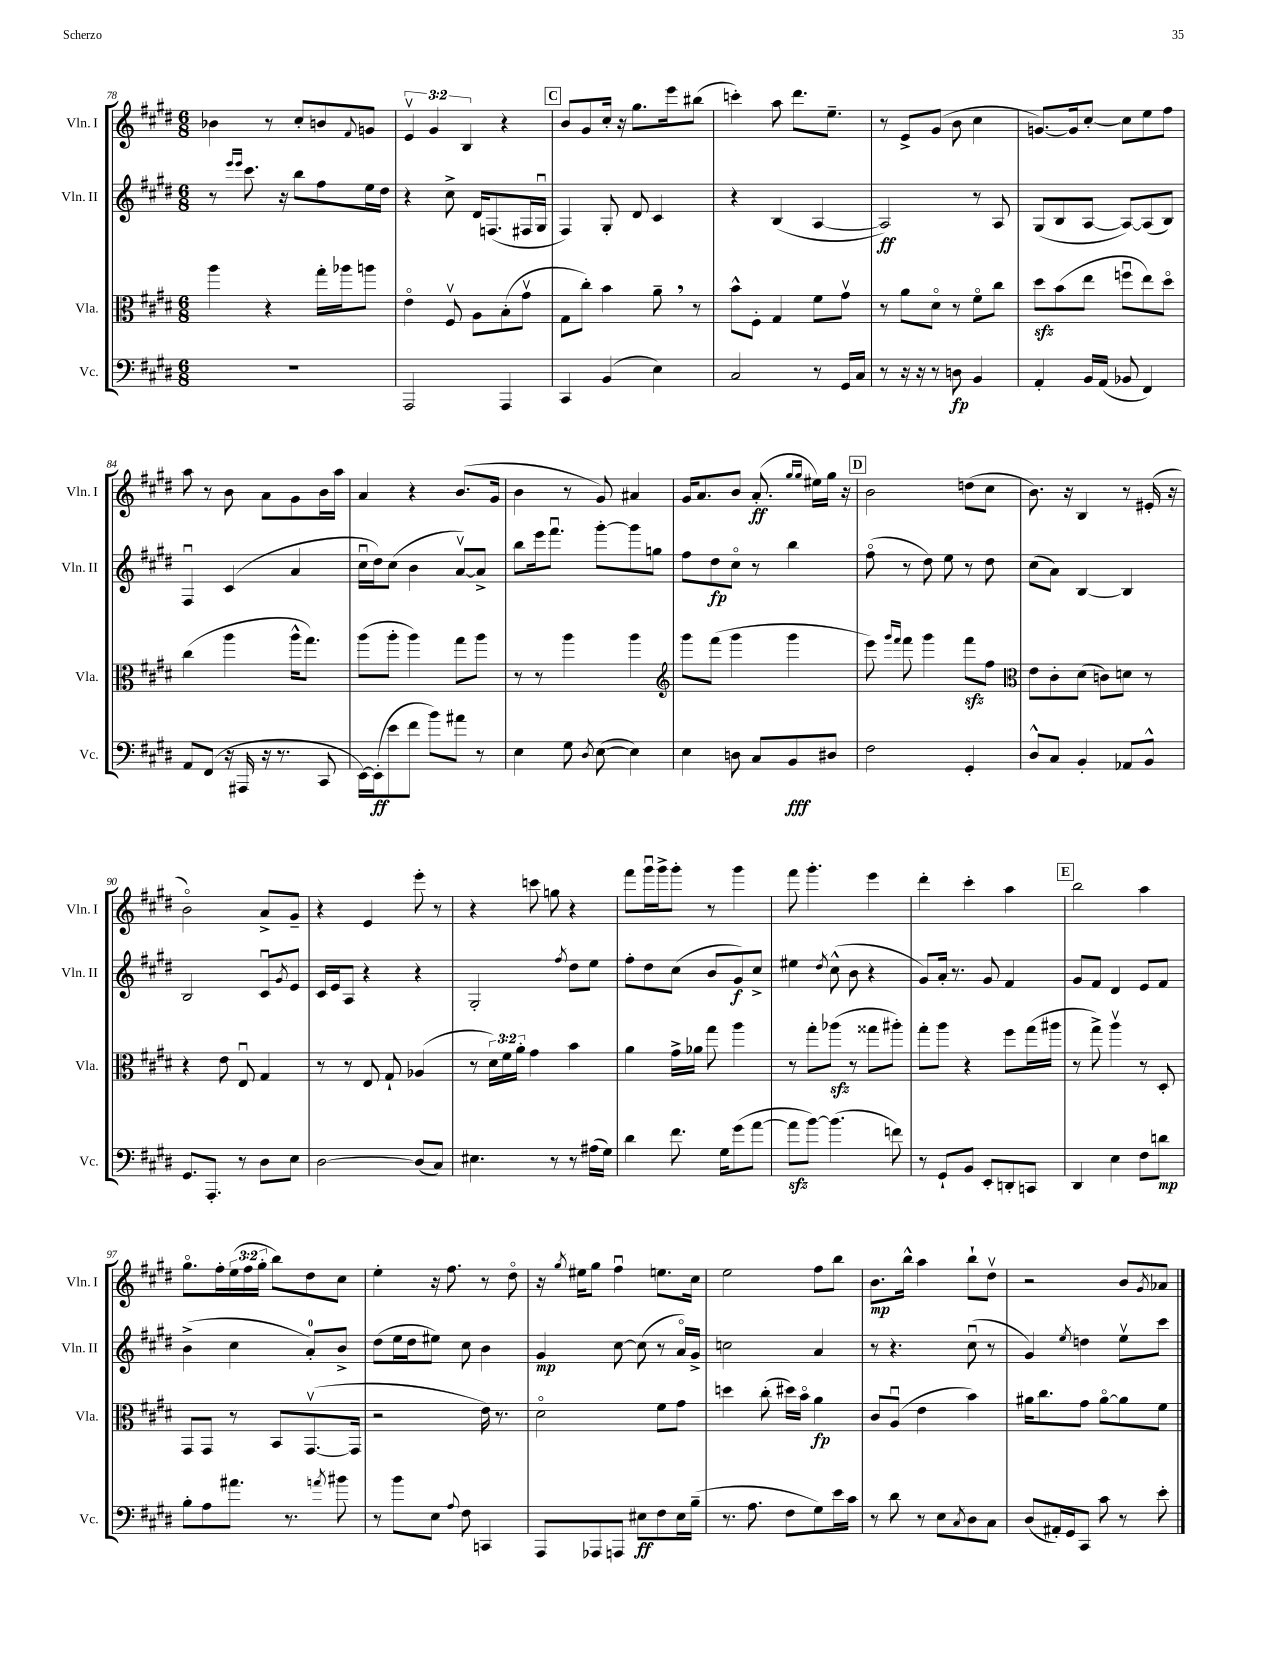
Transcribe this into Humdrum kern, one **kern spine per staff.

**kern	**dynam	**kern	**dynam	**kern	**dynam	**kern	**dynam
*part4	*part4	*part3	*part3	*part2	*part2	*part1	*part1
*staff4	*staff4	*staff3	*staff3	*staff2	*staff2	*staff1	*staff1
*I"Vc.	*	*I"Vla.	*	*I"Vln. II	*	*I"Vln. I	*
*I'Vc.	*	*I'Vla.	*	*I'Vln. II	*	*I'Vln. I	*
*clefF4	*	*clefC3	*	*clefG2	*	*clefG2	*
*k[f#c#g#d#]	*	*k[f#c#g#d#]	*	*k[f#c#g#d#]	*	*k[f#c#g#d#]	*
*M6/8	*	*M6/8	*	*M6/8	*	*M6/8	*
=78	=78	=78	=78	=78	=78	=78	=78
2.r	.	4aa\	.	8r	.	4b-X\	.
.	.	.	.	16qqeee/LL	.	.	.
.	.	.	.	16qqeee/JJ	.	.	.
.	.	.	.	8.ccc#\	.	.	.
.	.	4r	.	.	.	8r	.
.	.	.	.	16r	.	.	.
.	.	.	.	8bb\L	.	8cc#'/L	.
.	.	16gg#'\LL	.	8ff#\	.	8bn/	.
.	.	16aa-X\J	.	.	.	.	.
.	.	.	.	.	.	8qqf#/	.
.	.	8aan\J	.	16ee\L	.	8gn/J	.
.	.	.	.	16dd#\JJ	.	.	.
=79	=79	=79	=79	=79	=79	=79	=79
2AAA/	.	4e\	.	4r	.	6ev/	.
.	.	.	.	.	.	6g#/	.
.	.	8F#v/	.	8cc#^\	.	.	.
.	.	.	.	.	.	6B/	.
.	.	8A\L	.	16d#/KL	.	.	.
.	.	.	.	(8.Fn/	.	.	.
4AAA/	.	(8B'\	.	.	.	4r	.
.	.	8g#v\J	.	16F#X/L	.	.	.
.	.	.	.	16G#u/JJ	.	.	.
!!LO:REH:place=s1:t=C
=80	=80	=80	=80	=80	=80	=80	=80
4CC#/	.	8G#\L	.	4F#/)	.	8b/L	.
.	.	8cc#'\J)	.	.	.	8g#/	.
(4BB/	.	4b\	.	8G#'/	.	16cc#'/Jk	.
.	.	.	.	.	.	16r	.
.	.	.	.	8d#/	.	8.gg#\L	.
4E\)	.	8a~,\	.	4c#/	.	.	.
.	.	.	.	.	.	16eee\k	.
.	.	8r	.	.	.	(8bb#X\J	.
=81	=81	=81	=81	=81	=81	=81	=81
2C#/	.	8b^^\L	.	4r	.	4cccn'\)	.
.	.	8F#'\J	.	.	.	.	.
.	.	4G#/	.	(4B/	.	8aa\	.
.	.	.	.	.	.	8.ddd#\L	.
8r	.	8f#\L	.	[4A/	.	.	.
.	.	.	.	.	.	8.ee~\J	.
16GG#/LL	.	8g#v\J	.	.	.	.	.
16C#/JJ	.	.	.	.	.	.	.
=82	=82	=82	=82	=82	=82	=82	=82
8r	.	8r	.	2A/])	ff	8r	.
16r	.	8a\L	.	.	.	8e^/L	.
16r	.	.	.	.	.	.	.
8r	.	8d#\J	.	.	.	(8g#/J	.
8Dn\	fp	8r	.	.	.	8b\	.
4BB/	.	8f#\L	.	8r	.	4cc#\	.
.	.	8cc#\J	.	8A/	.	.	.
=83	=83	=83	=83	=83	=83	=83	=83
4AA'/	.	8dd#zz\L	.	(8G#/L	.	[8.gn/L)	.
.	.	(8b\	.	8B/	.	.	.
.	.	.	.	.	.	16g/k]	.
16BB/LL	.	8ee\J	.	[8A/J	.	[8cc#'/J	.
(16AA/JJ	.	.	.	.	.	.	.
8BB-X/	.	8ffnu\L	.	8A/L_)	.	8cc#\L]	.
4FF#/)	.	8ee\)	.	(8A/]	.	8ee\	.
.	.	8dd#\J	.	8B/J)	.	8ff#\J	.
!!LO:LB:g=z
=84	=84	=84	=84	=84	=84	=84	=84
8AA/L	.	(4cc#\	.	4F#u/	.	8aa\	.
(8FF#/J	.	.	.	.	.	8r	.
16r	.	4aa\	.	(4c#/	.	8b\	.
16AAA#X/	.	.	.	.	.	.	.
16r	.	.	.	.	.	8a\L	.
8.r	.	.	.	.	.	.	.
.	.	16aa^^\KL	.	4a/	.	8g#\	.
.	.	8.gg#\J)	.	.	.	.	.
8CC#/	.	.	.	.	.	16b\L	.
.	.	.	.	.	.	16aa\JJ	.
=85	=85	=85	=85	=85	=85	=85	=85
[16EE\LL)	.	(8aa\L	.	16cc#u\LL	.	4a/	.
(16EE'\J]	ff	.	.	16dd#\J)	.	.	.
8e\	.	8aa'\J	.	(8cc#\J	.	.	.
8f#\J	.	4aa\)	.	4b\	.	4r	.
8b\L)	.	.	.	.	.	.	.
8a#X\J	.	8gg#\L	.	[8av/L)	.	(8.b/L	.
8r	.	8aa\J	.	8a^/J]	.	.	.
.	.	.	.	.	.	16g#/Jk	.
=86	=86	=86	=86	=86	=86	=86	=86
4E\	.	8r	.	8bb\L	.	4b\	.
.	.	8r	.	16eee\k	.	.	.
.	.	.	.	8.fff#u\J	.	.	.
8G#\	.	4aa\	.	.	.	8r	.
8qD#/	.	.	.	.	.	.	.
([8E\	.	.	.	[8ggg#'\L	.	8g#/)	.
4E\])	.	4aa\	.	8ggg#\]	.	4a#X/	.
.	.	.	.	8ggn\J	.	.	.
=87	=87	=87	=87	=87	=87	=87	=87
*	*	*clefG2	*	*	*	*	*
4E\	.	8ggg#\L	.	8ff#\L	.	16g#/KL	.
.	.	.	.	.	.	8.a/	.
.	.	(8fff#\J	.	8dd#\	fp	.	.
8Dn\	.	4ggg#\	.	8cc#\J	.	8b/J	.
8C#/L	.	.	.	8r	.	(8.a'/	ff
8BB/	fff	4ggg#\	.	4bb\	.	.	.
.	.	.	.	.	.	16qqgg#/LL	.
.	.	.	.	.	.	16qqgg#/JJ	.
.	.	.	.	.	.	16ee#X\LL)	.
8D#X/J	.	.	.	.	.	16gg#\JJ	.
.	.	.	.	.	.	16r	.
!!LO:REH:place=s1:t=D
=88	=88	=88	=88	=88	=88	=88	=88
2F#\	.	8eee\)	.	(8ff#\	.	2b\	.
.	.	16qqggg#/LL	.	.	.	.	.
.	.	16qqfff#/JJ	.	.	.	.	.
.	.	8fff#\	.	8r	.	.	.
.	.	4ggg#\	.	8dd#\)	.	.	.
.	.	.	.	8ee\	.	.	.
4GG#'/	.	8fff#zz\L	.	8r	.	(8ddn\L	.
.	.	8ff#\J	.	8dd#\	.	8cc#\J	.
=89	=89	=89	=89	=89	=89	=89	=89
*	*	*clefC3	*	*	*	*	*
8D#^^/L	.	8e\L	.	(8cc#\L	.	8.b\)	.
8C#/J	.	8c#'\	.	8a\J)	.	.	.
.	.	.	.	.	.	16r	.
4BB'/	.	(8d#\J	.	[4B/	.	4B/	.
.	.	8cn\L)	.	.	.	.	.
8AA-X/L	.	8dn\J	.	4B/]	.	8r	.
8BB^^/J	.	8r	.	.	.	(16e#X'/	.
.	.	.	.	.	.	16r	.
!!LO:LB:g=z
=90	=90	=90	=90	=90	=90	=90	=90
8.GG#/L	.	4r	.	2B/	.	2b\)	.
8.AAA'/J	.	.	.	.	.	.	.
.	.	8e\	.	.	.	.	.
8r	.	8Eu/	.	.	.	.	.
8D#\L	.	4G#/	.	8c#u/L	.	8a^/L	.
.	.	.	.	8qg#/	.	.	.
8E\J	.	.	.	8e/J	.	8g#~/J	.
=91	=91	=91	=91	=91	=91	=91	=91
[2D#\	.	8r	.	16c#/LL	.	4r	.
.	.	.	.	16e/J	.	.	.
.	.	8r	.	8A/J	.	.	.
.	.	8E/	.	4r	.	4e/	.
.	.	8G#`/	.	.	.	.	.
(8D#/L]	.	(4A-X/	.	4r	.	8eee'\	.
8C#/J)	.	.	.	.	.	8r	.
=92	=92	=92	=92	=92	=92	=92	=92
4.E#X\	.	8r	.	2G#'/	.	4r	.
.	.	24d#\LL)	.	.	.	.	.
.	.	24f#\	.	.	.	.	.
.	.	24a'\JJ	.	.	.	.	.
.	.	4g#\	.	.	.	8cccn\	.
8r	.	.	.	.	.	8ggn\	.
.	.	.	.	8qff#/	.	.	.
8r	.	4b\	.	8dd#\L	.	4r	.
(16A#X\LL	.	.	.	8ee\J	.	.	.
16G#\JJ)	.	.	.	.	.	.	.
=93	=93	=93	=93	=93	=93	=93	=93
4d#\	.	4a\	.	8ff#'\L	.	8fff#\L	.
.	.	.	.	8dd#\	.	16ggg#u\L	.
.	.	.	.	.	.	16ggg#^\J	.
8.f#\	.	16g#^\LL	.	(8cc#\J	.	8ggg#'\J	.
.	.	16a-X\JJ	.	.	.	.	.
.	.	8gg#\	.	8b/L	.	8r	.
16G#\KL	.	.	.	.	.	.	.
(8g#\	.	4aa\	.	8g#/)	f	4ggg#\	.
[8a\J	.	.	.	8cc#^/J	.	.	.
=94	=94	=94	=94	=94	=94	=94	=94
8azz\L]	.	8r	.	4ee#X\	.	8fff#\	.
[8b\J)	.	8gg#'\L	.	.	.	4.ggg#'\	.
.	.	.	.	8qdd#/	.	.	.
(4.b\]	.	(8aa-Xzz\J	.	(8cc#^^\	.	.	.
.	.	8r	.	8b\	.	.	.
.	.	8gg##X\L	.	4r	.	4eee\	.
8fn\)	.	8aa#X'\J)	.	.	.	.	.
=95	=95	=95	=95	=95	=95	=95	=95
8r	.	8gg#'\L	.	8g#/L)	.	4ddd#'\	.
8GG#`/L	.	8aa\J	.	16a'/Jk	.	.	.
.	.	.	.	8.r	.	.	.
8BB/J	.	4r	.	.	.	4ccc#'\	.
8EE'/L	.	.	.	8g#/	.	.	.
8DDn'/	.	8ff#\L	.	4f#/	.	4aa\	.
8CCn/J	.	(16gg#\L	.	.	.	.	.
.	.	16aa#X\JJ	.	.	.	.	.
!!LO:REH:place=s1:t=E
=96	=96	=96	=96	=96	=96	=96	=96
4DD#/	.	8r	.	8g#/L	.	2bb\	.
.	.	8gg#^\)	.	8f#/J	.	.	.
4E\	.	4aav\	.	4d#/	.	.	.
8F#\L	.	8r	.	8e/L	.	4aa\	.
8dn\J	mp	8D#'/	.	8f#/J	.	.	.
!!LO:LB:g=z
=97	=97	=97	=97	=97	=97	=97	=97
8B'\L	.	8GG#/L	.	(4b^\	.	8.gg#\L	.
8A\	.	8GG#/J	.	.	.	.	.
.	.	.	.	.	.	16ff#'\L	.
8.a#X\J	.	8r	.	4cc#\	.	(24ee\	.
.	.	.	.	.	.	24ff#\	.
.	.	.	.	.	.	24gg#'\JJ	.
.	.	8BB/L	.	.	.	8bb\L)	.
8.r	.	.	.	.	.	.	.
.	.	([8.GG#v/	.	8a'/L)	.	8dd#\	.
8qan/	.	.	.	.	.	.	.
8b#X\	.	.	.	8b^/J	.	8cc#\J	.
.	.	16GG#/Jk]	.	.	.	.	.
=98	=98	=98	=98	=98	=98	=98	=98
8r	.	2r	.	(8dd#\L	.	4ee'\	.
8b\L	.	.	.	16ee\L	.	.	.
.	.	.	.	16dd#\J	.	.	.
8E\J	.	.	.	8ee#X\J)	.	16r	.
.	.	.	.	.	.	8.ff#\	.
8qqA/	.	.	.	.	.	.	.
8F#\	.	.	.	8cc#\	.	.	.
4CCn/	.	16e\)	.	4b\	.	8r	.
.	.	8.r	.	.	.	.	.
.	.	.	.	.	.	8dd#\	.
=99	=99	=99	=99	=99	=99	=99	=99
8AAA/L	.	2d#\	.	4g#/	mp	16r	.
.	.	.	.	.	.	8qgg#/	.
.	.	.	.	.	.	16ee#X\KL	.
8AAA-X/	.	.	.	.	.	8gg#\J	.
8AAAn/J	.	.	.	[8cc#\	.	4ff#u\	.
8E#X\L	ff	.	.	(8cc#\]	.	.	.
8F#\	.	8f#\L	.	8r	.	8.een\L	.
16E#\L	.	8g#\J	.	16a/LL)	.	.	.
(16B~\JJ	.	.	.	16g#^/JJ	.	16cc#\Jk	.
=100	=100	=100	=100	=100	=100	=100	=100
8.r	.	4ddn\	.	2ccn\	.	2ee\	.
8.A\	.	.	.	.	.	.	.
.	.	(8cc#'\	.	.	.	.	.
8F#\L	.	16dd#X\LL)	.	.	.	.	.
.	.	16b\JJ	.	.	.	.	.
8G#\)	.	4a\	fp	4a/	.	8ff#\L	.
16e\L	.	.	.	.	.	8bb\J	.
16c#\JJ	.	.	.	.	.	.	.
=101	=101	=101	=101	=101	=101	=101	=101
8r	.	8c#/L	.	8r	.	8.b\L	mp
8d#\	.	(8Au/J	.	4.r	.	.	.
.	.	.	.	.	.	16bb^^\Jk	.
8r	.	4e\	.	.	.	4aa\	.
8E\L	.	.	.	.	.	.	.
8qC#/	.	.	.	.	.	.	.
8D#\	.	4b\)	.	(8cc#u\	.	8bb`\L	.
8C#\J	.	.	.	8r	.	8dd#v\J	.
=102	=102	=102	=102	=102	=102	=102	=102
(8D#/L	.	16a#X\KL	.	4g#/)	.	2r	.
.	.	8.cc#\	.	.	.	.	.
16AA#X'/L)	.	.	.	.	.	.	.
16GG#/J	.	.	.	.	.	.	.
.	.	.	.	8qee/	.	.	.
8CC#/J	.	8g#\J	.	4ddn\	.	.	.
8c#\	.	[8a#\L	.	.	.	.	.
8r	.	8a#\]	.	8eev\L	.	8b/L	.
.	.	.	.	.	.	8qg#/	.
8e'\	.	8f#\J	.	8ccc#\J	.	8a-X/J	.
==	==	==	==	==	==	==	==
*-	*-	*-	*-	*-	*-	*-	*-
